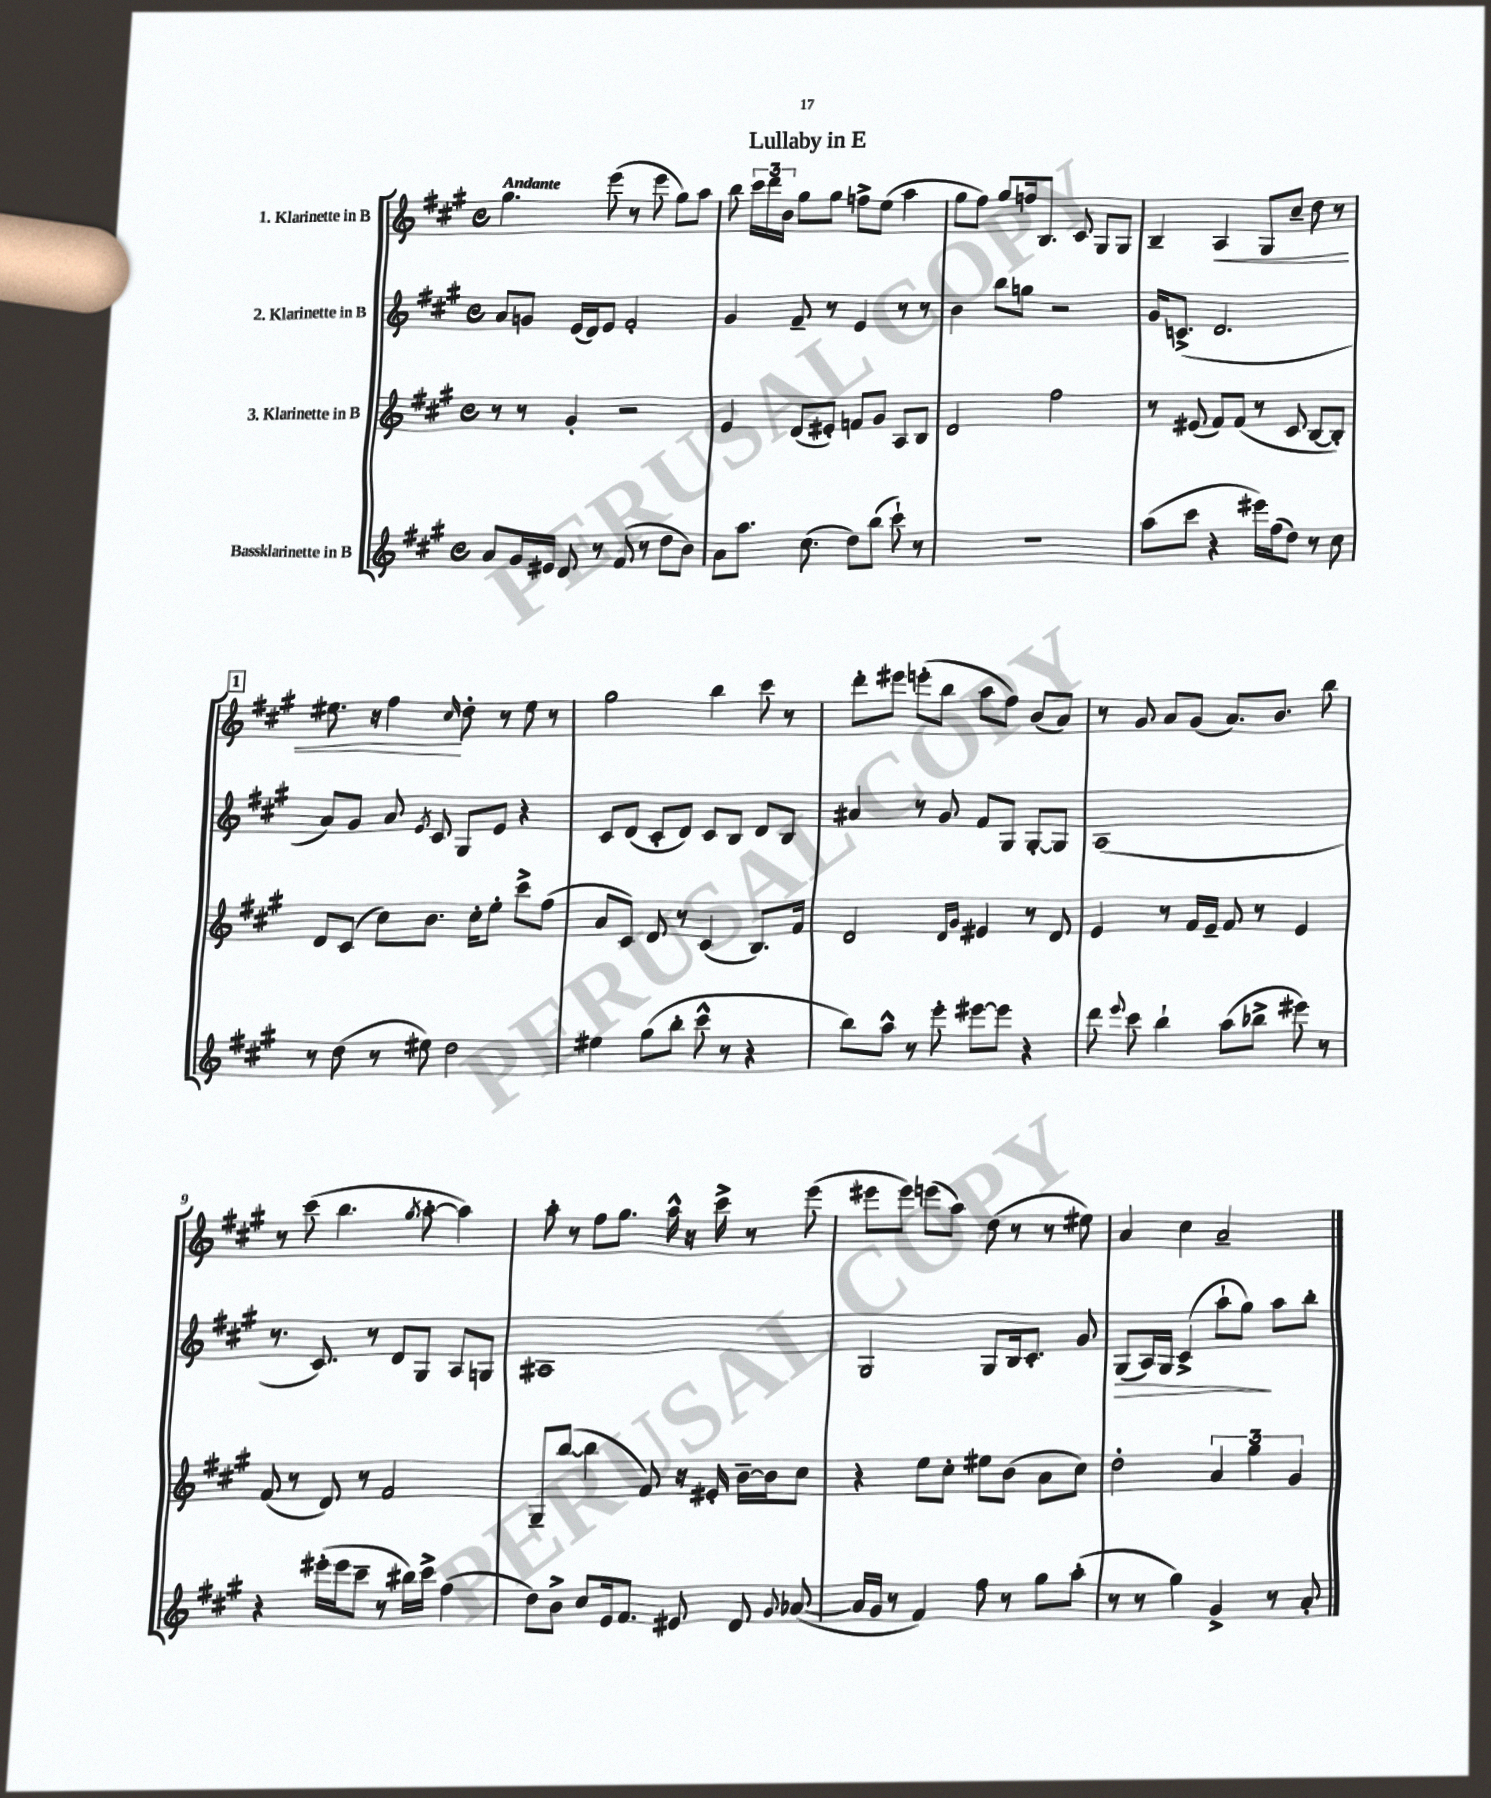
\header { title = "Lullaby in E" }
<<
\new StaffGroup <<
\new Staff = "s0" \with { instrumentName = "1. Klarinette in B" } {
    \clef treble \key a \major \defaultTimeSignature \time 4/4 \tempo "Andante"
    \autoBeamOff gis''4. e'''8( r8 e'''8 gis''8[) a''8] |
    b''8 \tuplet 3/2 { cis'''16[ d'''16 b'16] } gis''8[ gis''8] f''8[-> e''8]( a''4 |
    gis''8[ fis''8]) gis''8[ f''16 b8.] cis'8 gis8[ gis8] |
    b4-- a4\< gis8[ cis''8]-- d''8 r8 |
    \mark \markup { \box "1" } eis''8. r16 fis''4\! \grace { cis''16 } d''8-. r8 eis''8 r8 |
    gis''2 b''4 cis'''8 r8 |
    d'''8[-. eis'''8] e'''8[-.( b''8] a''8[ fis''8]) b'8[( a'8]) |
    r8 gis'8 a'8[ gis'8]( a'8.[) b'8.] b''8 |
    r8 cis'''8( b''4. \acciaccatura { gis''8 } a''8~-. a''4) |
    a''8-. r8 fis''8[ gis''8.] a''16-^ r16 cis'''16-> r8 e'''8( |
    eis'''8[ eis'''8]) e'''8[( a''8]) d''8( r8 r8 eis''8) |
    a'4 cis''4 a'2-- \bar "|." |
}
\new Staff = "s1" \with { instrumentName = "2. Klarinette in B" } {
    \clef treble \key a \major \defaultTimeSignature \time 4/4
    \autoBeamOff a'8[ g'8] e'16[( d'16) e'8] fis'2-. |
    gis'4 fis'8-- r8 e'4 r8 r8 |
    b'4 b''8[ g''8] r2 |
    gis'16[ c'8.]->( d'2. |
    \mark \markup { \box "1" } a'8[) gis'8] a'8 \acciaccatura { e'8 } cis'8 gis8[ e'8] r4 |
    cis'8[ d'8]( cis'8[-. d'8]) cis'8[ b8] d'8[ b8] |
    ais'4 r8 gis'8 fis'8[ gis8] gis8[~-. gis8] |
    a1( |
    r8. cis'8.) r8 d'8[ gis8] a8[ g8] |
    ais1 |
    gis2 gis8[ b16 cis'8.]-. gis'8 |
    gis8[\>( a16) gis16] cis'4->( a''8[-! gis''8]\!) a''8[ b''8]-. \bar "|." |
}
\new Staff = "s2" \with { instrumentName = "3. Klarinette in B" } {
    \clef treble \key a \major \defaultTimeSignature \time 4/4
    \autoBeamOff r8 r8 gis'4-. r2 |
    e'4 d'8[( eis'8]-.) f'8[ gis'8] a8[ b8] |
    d'2 fis''2 |
    r8 eis'8( fis'8[) fis'8]( r8 cis'8 b8[~ b8]-.) |
    \mark \markup { \box "1" } d'8[ cis'8]( cis''8[) b'8.] cis''16[-. e''8]-. cis'''8[-> fis''8]( |
    a'8[ cis'8]) d'8 r8 cis'4( b8.[) fis'16] |
    d'2 \grace { d'16[ gis'16] } eis'4 r8 d'8 |
    e'4 r8 fis'16[ e'16]-- fis'8 r8 e'4 |
    fis'8( r8 d'8) r8 fis'2 |
    gis8[-- b''8]~( b''4 fis'8) r16 eis'16-. b'16[~-- b'16 cis''8] |
    r4 e''8[ cis''8]-. eis''8[ b'8]( a'8[ cis''8]) |
    d''2-. \tuplet 3/2 { a'4 gis''4 gis'4 } \bar "|." |
}
\new Staff = "s3" \with { instrumentName = "Bassklarinette in B" } {
    \clef treble \key a \major \defaultTimeSignature \time 4/4
    \autoBeamOff a'8[ gis'16 eis'16] d'8 r8 fis'8( r8 d''8[ b'8]) |
    a'8[ a''8.] cis''8.( d''8[) b''8]( cis'''8-!) r8 |
    r1 |
    a''8[( cis'''8] r4 eis'''16[) fis''16( d''8]) r8 cis''8 |
    \mark \markup { \box "1" } r8 d''8( r8 eis''8) d''2 |
    eis''4 gis''8[( b''8]-. cis'''8-^ r8 r4 |
    b''8[) a''8]-^ r8 e'''8-. eis'''8[~ eis'''8] r4 |
    d'''8 \appoggiatura { e'''8 } cis'''8 b''4-! a''8[( bes''8]-> eis'''8) r8 |
    r4 eis'''16[-.( eis'''16 cis'''8]-- r8 bis''16[) cis'''16]-> fis''4( |
    d''8[) b'8]-> cis''8[ e'16 fis'8.] eis'8 d'8 \appoggiatura { gis'8 } aes'8~( |
    aes'16[ gis'16] r8 fis'4) fis''8 r8 gis''8[ a''8]-.( |
    r8 r8 gis''4) gis'4-> r8 a'8-. \bar "|." |
}
>>
>>
